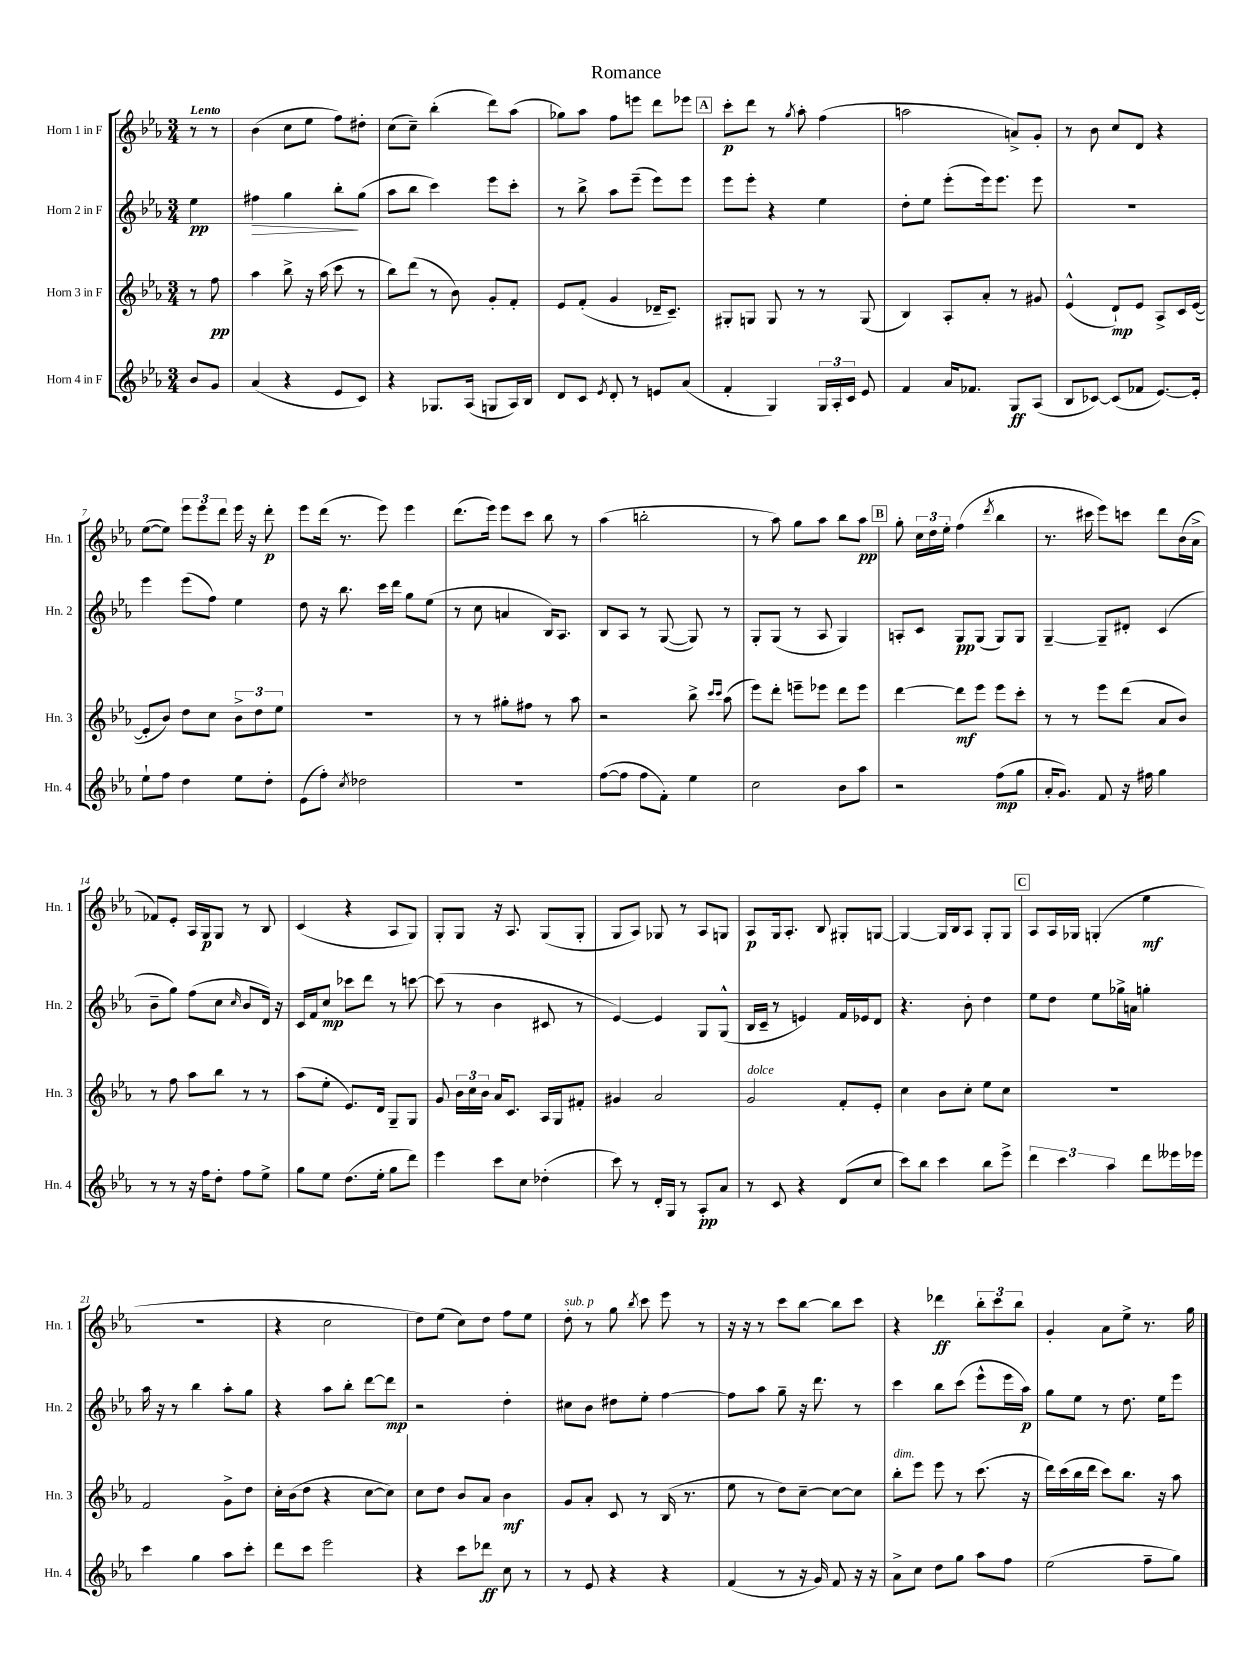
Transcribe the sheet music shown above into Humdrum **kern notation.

**kern	**kern	**kern	**kern
*staff4	*staff3	*staff2	*staff1
*clefG2	*clefG2	*clefG2	*clefG2
*k[b-e-a-]	*k[b-e-a-]	*k[b-e-a-]	*k[b-e-a-]
*M3/4	*M3/4	*M3/4	*M3/4
8b-	8r	4ee-	8r
8g	8ff	.	8r
=	=	=	=
(4a-	4aa-	4ff#	(4b-
4r	8bb-^	4gg	8cc
.	16r	.	8ee-
.	(16aa-	.	.
8e-	8ccc	8bb-'	8ff)
8c)	8r	(8gg	8dd#'
=	=	=	=
4r	8bb-)	8aa-	(8cc
.	(8ddd	8bb-	8cc~)
8.G-	8r	4ccc)	(4bb-'
.	8b-)	.	.
(16A-	.	.	.
8G	8g'	8eee-	8ddd)
16A-)	8f'	8ccc'	(8aa-
16B-	.	.	.
=	=	=	=
8d	8e-	8r	8gg-)
8c	(8f'	8bb-^	8aa-
8qe-	.	.	.
8d'	4g	8aa-	8ff
8r	.	(8eee-~	8eee
8e	16d-~	8eee-)	8ddd
.	8.c~)	.	.
(8a-	.	8eee-	8eee-
=	=	=	=
4f'	8G#'	8eee-	8ccc'
.	8G	8eee-'	8ddd
4G)	8G	4r	8r
.	.	.	8qgg
.	8r	.	8aa-'
24G	8r	4ee-	(4ff
24A-'	.	.	.
24c	.	.	.
8e-	(8G	.	.
=	=	=	=
4f	4B-)	8dd'	2aa
.	.	8ee-	.
16a-	8A-'	(8eee-'	.
8.f-	.	.	.
.	8a-'	16eee-)	.
.	.	8.eee-	.
8G	8r	.	8a^)
(8A-	8g#	8eee-	8g'
=	=	=	=
8B-	(4e-^^	2.r	8r
[8c-)	.	.	8b-
(8c-]	8d`)	.	8cc
8f-	8e-	.	8d
[8.e-)	8A-^	.	4r
.	16c	.	.
16e-']	([16e-	.	.
=	=	=	=
8ee-`	8e-']	4eee-	([8ee-
8ff	8b-)	.	8ee-])
4dd	8dd	(8eee-	12eee-
.	.	.	12eee-
.	8cc	8ff)	.
.	.	.	12ddd
8ee-	12b-^	4ee-	16eee-
.	.	.	16r
.	12dd	.	.
8dd'	.	.	8ddd'
.	12ee-	.	.
=	=	=	=
(8e-	2.r	8dd	8eee-
8ff')	.	16r	(16ddd
.	.	8.bb-	8.r
8qcc	.	.	.
2dd-	.	.	.
.	.	16ccc	8eee-)
.	.	16ddd	.
.	.	8gg	4eee-
.	.	(8ee-	.
=	=	=	=
2.r	8r	8r	(8.ddd
.	8r	8cc	.
.	.	.	16eee-)
.	8gg#'	4a	8eee-
.	8ff#	.	8ccc
.	8r	16B-)	8bb-
.	.	8.A-	.
.	8aa-	.	8r
=	=	=	=
([8ff	2r	8B-	(4aa-
8ff]	.	8A-	.
8ff	.	8r	2bb'
8f')	.	([8G	.
4ee-	8bb-^	8G])	.
.	16qqccc	.	.
.	16qqccc	.	.
.	(8aa-	8r	.
=	=	=	=
2cc	8eee-)	8G'	8r
.	8ddd'	(8G	8aa-)
.	8eee~	8r	8gg
.	8eee-	8A-	8aa-
8b-	8ddd	4G)	8bb-
8aa-	8eee-	.	8aa-
=	=	=	=
2r	[4ddd	8A'	8gg'
.	.	8c	24cc
.	.	.	24dd
.	.	.	24ee-'
.	8ddd]	8G	(4ff
.	8eee-	(8G	.
.	.	.	8qddd
(8ff	8eee-	8G)	4bb-
8gg	8ccc'	8G	.
=	=	=	=
16a-'	8r	[4G~	8.r
8.g)	.	.	.
.	8r	.	.
.	.	.	16ccc#
8f	8eee-	8G~]	8eee-)
16r	(8ddd	8d#'	8ccc
16ff#	.	.	.
4gg	8a-	(4c	8ddd
.	8b-)	.	(16b-
.	.	.	16a-^
=	=	=	=
8r	8r	8b-~	8f-)
8r	8ff	8gg)	8e-'
16r	8aa-	(8ff	16A-
16ff	.	.	16G
8dd'	8bb-	8cc	8G
.	.	16qqcc	.
8ff	8r	8b-	8r
8ee-^	8r	16d)	8B-
.	.	16r	.
=	=	=	=
8gg	(8aa-	16c	(4c
.	.	16f	.
8ee-	8ee-'	8cc	.
(8.dd	8.e-)	8ccc-	4r
.	.	8ddd	.
16ee-'	16d	.	.
8gg	8G~	8r	8A-
8ddd)	8G	[8ccc	8G)
=	=	=	=
4eee-	8g	(8ccc]	8G'
.	24b-	8r	8G
.	24cc	.	.
.	24b-	.	.
8ccc	16a-	4b-	16r
.	8.c	.	8.A-
8cc	.	.	.
(4dd-'	16A-	8c#	(8G
.	16G	.	.
.	8f#'	8r	8G'
=	=	=	=
8ccc)	4g#	[4e-)	8G
8r	.	.	8A-)
16d'	2a-	4e-]	8G-
16G	.	.	.
8r	.	.	8r
8A-'	.	8G	8A-
8a-	.	(8G^^	8G
=	=	=	=
8r	2g	16B-	8A-
.	.	16c~	.
8c	.	8r	16G
.	.	.	8.A-'
4r	.	4e)	.
.	.	.	8B-
(8d	8f'	16f	8G#'
.	.	16e-	.
8cc	8e-'	8d	[8G
=	=	=	=
8ccc)	4cc	4.r	4G_
8bb-	.	.	.
4ccc	8b-	.	16G]
.	.	.	16B-
.	8cc'	8b-'	8A-
8bb-	8ee-	4dd	8G'
8eee-^	8cc	.	8G
=	=	=	=
6ddd	2.r	8ee-	8A-
.	.	8dd	16A-
6ccc	.	.	.
.	.	.	16G-
.	.	8ee-	(4G'
6aa-	.	.	.
.	.	16gg-^	.
.	.	16a	.
8ddd	.	4gg'	4ee-
16eee--	.	.	.
16eee-	.	.	.
=	=	=	=
4ccc	2f	16aa-	2.r
.	.	16r	.
.	.	8r	.
4gg	.	4bb-	.
8aa-	8g^	8aa-'	.
8ccc'	8dd	8gg	.
=	=	=	=
8ddd	16cc'	4r	4r
.	(16b-	.	.
8ccc	8dd	.	.
2eee-	4r	8aa-	2cc
.	.	8bb-'	.
.	[8cc	[8ddd	.
.	8cc])	8ddd]	.
=	=	=	=
4r	8cc	2r	8dd)
.	8dd	.	(8ee-
8ccc	8b-	.	8cc)
8ddd-	8a-	.	8dd
8cc	4b-	4dd'	8ff
8r	.	.	8ee-
=	=	=	=
8r	8g	8cc#	8dd'
8e-	8a-'	8b-	8r
4r	8c	8dd#	8gg
.	.	.	8qbb-
.	8r	8ee-'	8ccc
4r	(16B-	[4ff	8eee-
.	8.r	.	.
.	.	.	8r
=	=	=	=
(4f	8ee-	8ff]	16r
.	.	.	16r
.	8r	8aa-	8r
8r	8dd)	8gg~	8ccc
16r	[8cc~	16r	[8bb-
16g)	.	8.ddd	.
8f	8cc_	.	8bb-]
16r	8cc]	8r	8ccc
16r	.	.	.
=	=	=	=
8a-^	8bb-'	4ccc	4r
8cc	8eee-	.	.
8dd	8eee-	8bb-	4ddd-
8gg	8r	(8ccc	.
8aa-	(8.ccc	8eee-^^	12bb-'
.	.	.	12ccc
8ff	.	16eee-	.
.	.	.	12bb-
.	16r	16aa-)	.
=	=	=	=
(2ee-	16ddd)	8gg	4g'
.	(16ccc	.	.
.	16bb-	8ee-	.
.	16ddd	.	.
.	8ccc)	8r	8a-
.	8.bb-	8.dd	8ee-^
8ff~	.	.	8.r
.	16r	16ee-	.
8gg)	8aa-	8eee-	.
.	.	.	16gg
==	==	==	==
*-	*-	*-	*-
